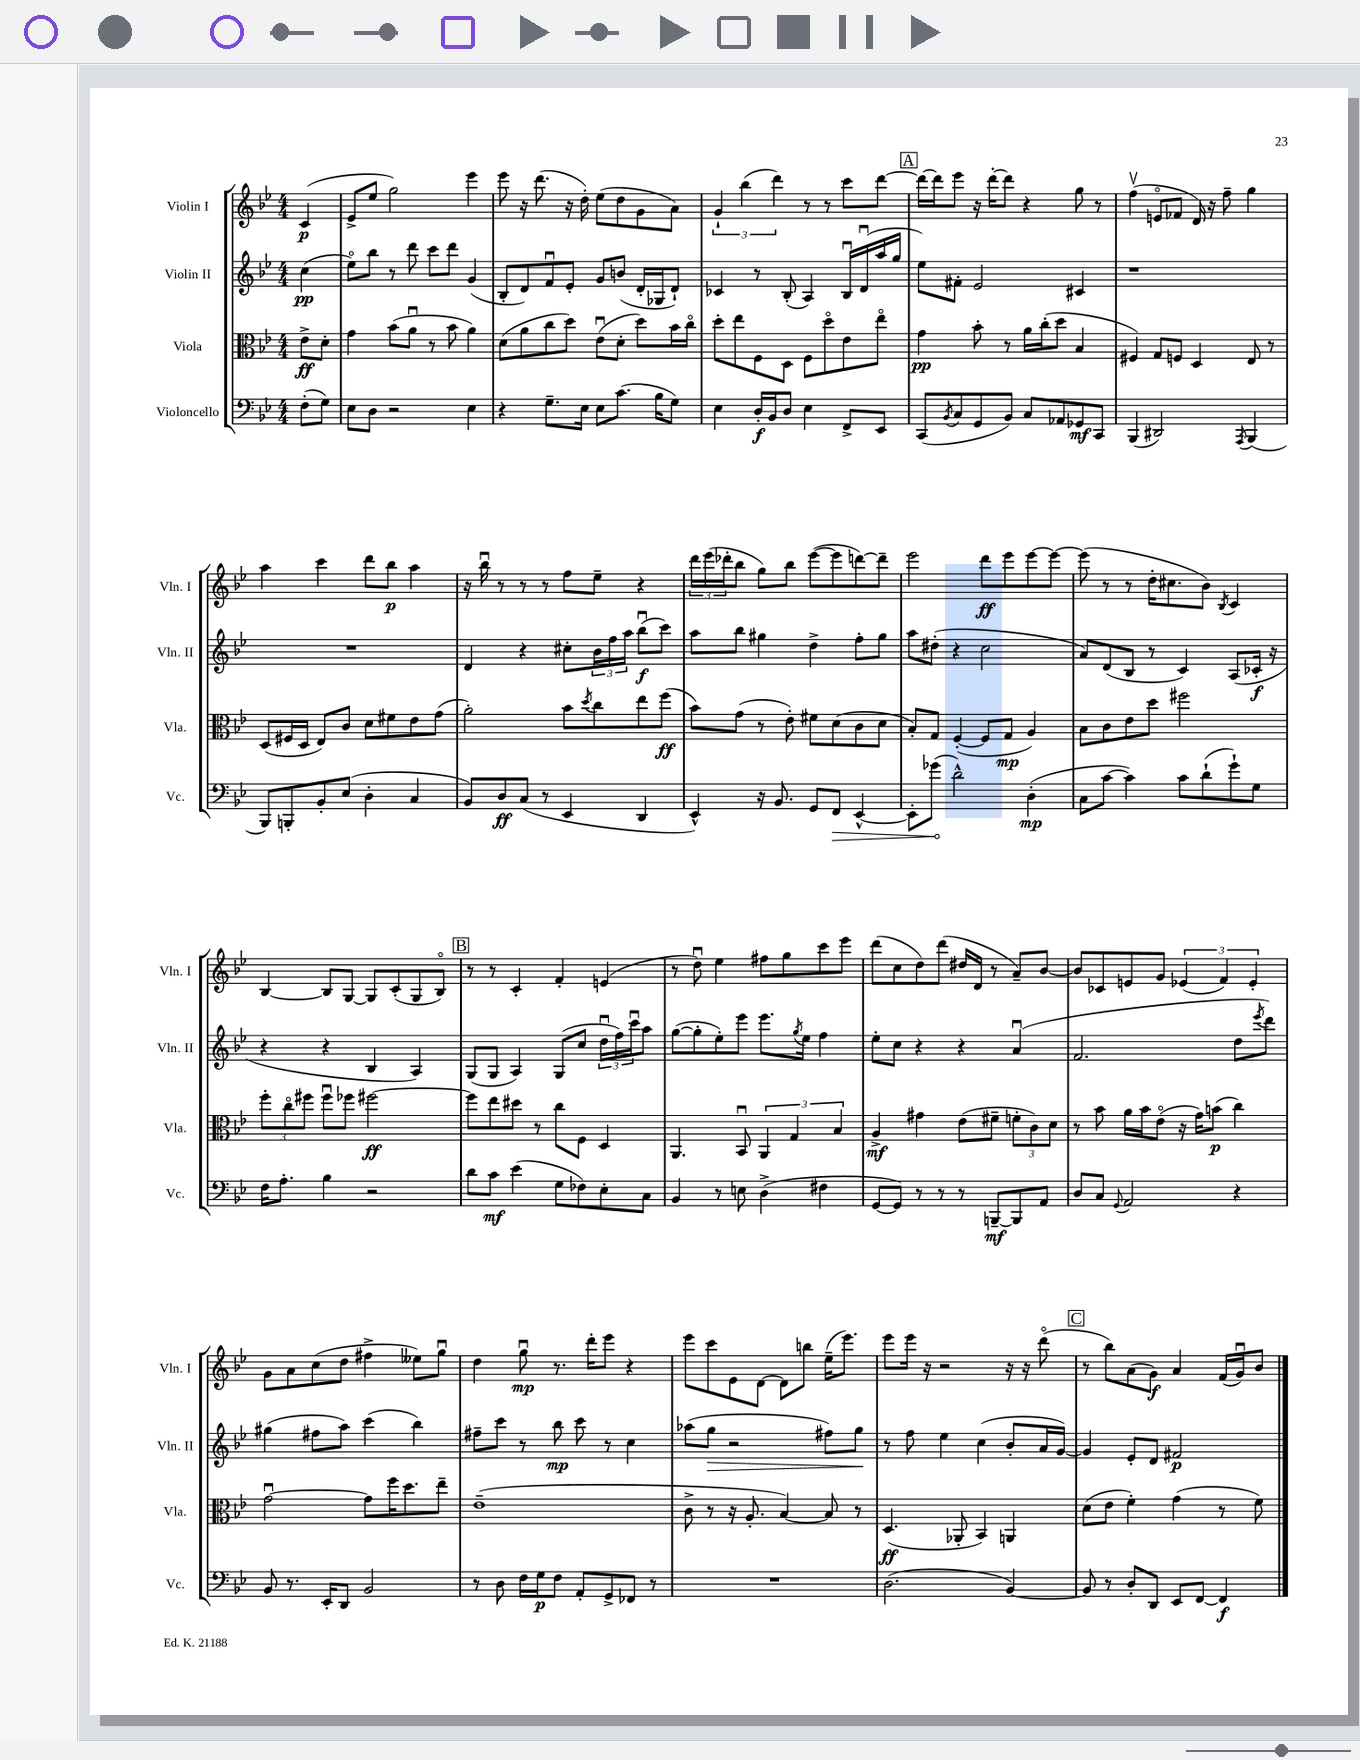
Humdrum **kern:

**kern	**dynam	**kern	**dynam	**kern	**dynam	**kern	**dynam
*part4	*part4	*part3	*part3	*part2	*part2	*part1	*part1
*staff4	*staff4	*staff3	*staff3	*staff2	*staff2	*staff1	*staff1
*I"Violoncello	*	*I"Viola	*	*I"Violin II	*	*I"Violin I	*
*I'Vc.	*	*I'Vla.	*	*I'Vln. II	*	*I'Vln. I	*
*clefF4	*	*clefC3	*	*clefG2	*	*clefG2	*
*k[b-e-]	*	*k[b-e-]	*	*k[b-e-]	*	*k[b-e-]	*
*M4/4	*	*M4/4	*	*M4/4	*	*M4/4	*
=	=	=	=	=	=	=	=
(8F'\L	.	8e-^\L	ff	(4cc\	pp	(4c/	p
8G\J)	.	8d'\J	.	.	.	.	.
=1	=1	=1	=1	=1	=1	=1	=1
8E-\L	.	4g\	.	8ee-\L)	.	8e-^/L	.
8D\J	.	.	.	8bb-\J	.	8ee-/J	.
2r	.	(8b-\L	.	8r	.	2gg\)	.
.	.	8au\J	.	8ddd\	.	.	.
.	.	8r	.	8ccc\L	.	.	.
.	.	8b-\	.	8ddd\J	.	.	.
4E-\	.	4a\)	.	(4g/	.	4eee-\	.
=2	=2	=2	=2	=2	=2	=2	=2
4r	.	(8d\L	.	8B-'/L	.	8eee-\	.
.	.	8a\	.	8d/)	.	16r	.
.	.	.	.	.	.	(8.ddd\	.
8.G~\L	.	8cc\	.	8fu/	.	.	.
.	.	8dd\J)	.	8e-'/J	.	16r	.
16E-\Jk	.	.	.	.	.	16dd'\)	.
8E-\L	.	(8e-u\L	.	8g/L	.	(8ee-\L	.
(8.c\J	.	8d'\J	.	(8bn/J	.	8dd\	.
.	.	8dd\L)	.	16d'/LL	.	8g\	.
16B-\KL	.	.	.	16G-X/J	.	.	.
8G\J)	.	16b-\L	.	8d`/J)	.	8a\J)	.
.	.	16cc\JJ	.	.	.	.	.
=3	=3	=3	=3	=3	=3	=3	=3
4E-\	.	8dd'\L	.	4c-X/	.	6g`/	.
.	.	8ee-\	.	.	.	.	.
.	.	.	.	.	.	(6bb-\	.
16D'/LL	f	8F\	.	8r	.	.	.
16BB-/J	.	.	.	.	.	.	.
.	.	.	.	.	.	6ddd\)	.
8D/J	.	8D\J	.	(8B-'/	.	.	.
4E-\	.	8F\L	.	4A/)	.	8r	.
.	.	8dd\	.	.	.	8r	.
8FF^/L	.	8e-\	.	16B-u/LL	.	8ccc\L	.
.	.	.	.	(16du/	.	.	.
8EE-/J	.	8ee-\J	.	16aa/	.	[8ddd\J	.
.	.	.	.	16gg/JJ	.	.	.
!!LO:REH:place=s1:t=A
=4	=4	=4	=4	=4	=4	=4	=4
(8CC/L	.	4g\	pp	8ee-\L)	.	16ddd\LL_	.
.	.	.	.	.	.	16ddd\J]	.
8qBB-/	.	.	.	.	.	.	.
8C/	.	.	.	8f#X'\J	.	8eee-\J	.
8GG/	.	8b-'\	.	2e-/	.	16r	.
.	.	.	.	.	.	[16ddd'\KL	.
8BB-/J)	.	8r	.	.	.	8ddd\J]	.
8C/L	.	16a\LL	.	.	.	4r	.
.	.	(16cc'\J	.	.	.	.	.
8AA-X/	.	8dd\J	.	.	.	.	.
8GG-X/	mf	4B-/	.	4c#X/	.	8gg\	.
8CC/J	.	.	.	.	.	8r	.
=5	=5	=5	=5	=5	=5	=5	=5
(4BBB-/	.	4F#X/)	.	1r	.	(4ffv\	.
2DD#X/)	.	8G/L	.	.	.	8en/L	.
.	.	8Fn/J	.	.	.	8f-X/J	.
.	.	4D/	.	.	.	16d/)	.
.	.	.	.	.	.	16r	.
.	.	.	.	.	.	8ff~\	.
8qAAA/	.	.	.	.	.	.	.
(4BBB-/	.	8E-/	.	.	.	4gg\	.
.	.	8r	.	.	.	.	.
!!LO:LB:g=z
=6	=6	=6	=6	=6	=6	=6	=6
8BBB-/L)	.	(8D/L	.	1r	.	4aa\	.
8BBBn'/	.	16F#X/L	.	.	.	.	.
.	.	16D/JJ	.	.	.	.	.
8BB-'/	.	8E-/L)	.	.	.	4ccc\	.
(8E-/J	.	8c/J	.	.	.	.	.
4D'\	.	8d\L	.	.	.	8ddd\L	.
.	.	8f#X\	.	.	.	8bb-\J	p
4C/	.	8e-\	.	.	.	4aa\	.
.	.	(8g\J	.	.	.	.	.
=7	=7	=7	=7	=7	=7	=7	=7
8BB-/L)	.	2a'\)	.	4d/	.	16r	.
.	.	.	.	.	.	16bb-u\	.
8D/	ff	.	.	.	.	8r	.
(8C/J	.	.	.	4r	.	8r	.
8r	.	.	.	.	.	8r	.
4EE-/	.	8b-\L	.	8cc#X'\L	.	8ff\L	.
.	.	8qdd/	.	.	.	.	.
.	.	8cc\	.	24b-\L	.	8ee-~\J	.
.	.	.	.	24ff\	.	.	.
.	.	.	.	24aa\JJ	.	.	.
4DD/	.	8ee-\	.	(8bb-u\L	f	4r	.
.	.	(8ff\J	ff	8ccc\J)	.	.	.
=8	=8	=8	=8	=8	=8	=8	=8
4EE-^^/)	.	8b-\L)	.	8aa\L	.	24ddd\LL	.
.	.	.	.	.	.	(24eee-\	.
.	.	.	.	.	.	24ddd-X'\J	.
.	.	(8g\J	.	8bb-\J	.	8bb-\J	.
16r	.	8r	.	4gg#X\	.	8gg\L)	.
8.BB-/	.	.	.	.	.	.	.
.	.	8e-'\)	.	.	.	8bb-\J	.
8GG/L	.	8f#X\L	.	4dd^\	.	([8eee-\L	.
!	!LO:HP:b	!	!	!	!	!	!
8FF/J	>	(8d\	.	.	.	8eee-\]	.
[4EE-^^/	.	8c\	.	8ff'\L	.	[8dddn\)	.
.	.	8d\J	.	8gg#\J	.	8ddd~\J]	.
=9	=9	=9	=9	=9	=9	=9	=9
8EE-'\L]	.	8B-'/L)	.	8aa\L	.	2eee-\	.
(8g-X\J	.	8G/J	.	(8dd#X'\J	.	.	.
2d^^\)	]	([4F'/	.	4r	.	.	.
.	.	8F/L]	.	2cc\	.	8ddd\L	ff
.	.	8G/J	mp	.	.	8eee-\	.
(4D'\	mp	4A/)	.	.	.	[8eee-\	.
.	.	.	.	.	.	8eee-\J_	.
=10	=10	=10	=10	=10	=10	=10	=10
8C\L	.	8B-\L	.	8a/L)	.	(8eee-\]	.
[8c\J	.	8c\	.	(8d/	.	8r	.
4c\])	.	8e-\	.	8B-/J	.	8r	.
.	.	8dd\J	.	8r	.	16dd'\KL	.
.	.	.	.	.	.	8.cc#X\	.
8c\L	.	2ff#X\	.	4c/)	.	.	.
(8d`\	.	.	.	.	.	8b-\J)	.
.	.	.	.	.	.	8qB-/	.
8g`\)	.	.	.	(8A/L	.	4c/	.
8G\J	.	.	.	16c-X'/Jk	f	.	.
.	.	.	.	16r	.	.	.
!!LO:LB:g=z
=11	=11	=11	=11	=11	=11	=11	=11
16F\KL	.	12ff'\L	.	4r	.	[4B-/	.
8.A'\J	.	.	.	.	.	.	.
.	.	12cc\	.	.	.	.	.
.	.	12ff#X\J	.	.	.	.	.
4B-\	.	8ff#u\L	.	4r	.	8B-/L]	.
.	.	8ff-X\J	.	.	.	[8G/J	.
2r	.	[2ff#X\	ff	4B-/	.	8G/L]	.
.	.	.	.	.	.	(8c'/	.
.	.	.	.	4A/)	.	8G/	.
.	.	.	.	.	.	8B-/J)	.
!!LO:REH:place=s1:t=B
=12	=12	=12	=12	=12	=12	=12	=12
8d\L	.	8ff#\L]	.	(8G/L	.	8r	.
8c\J	mf	8ee-\	.	8G/J	.	8r	.
(4e-\	.	8dd#X\J	.	4A/)	.	4c'/	.
.	.	8r	.	.	.	.	.
8G\L	.	8cc\L	.	(8G/L	.	4f'/	.
8F-X\)	.	8F\J	.	8cc/J	.	.	.
8E-'\	.	4D/	.	24ddu\LL	.	(4en/	.
.	.	.	.	24ff\)	.	.	.
.	.	.	.	24cccu\J	.	.	.
8C\J	.	.	.	8aa\J	.	.	.
=13	=13	=13	=13	=13	=13	=13	=13
4BB-/	.	4.AA/	.	([8gg\L	.	8r	.
.	.	.	.	8gg'\]	.	8ddu\)	.
8r	.	.	.	8ee-'\)	.	4ee-\	.
8En\	.	8BB-u/	.	8eee-\J	.	.	.
(4D^\	.	6AA/	.	8.eee-\L	.	8ff#X\L	.
.	.	.	.	.	.	8gg\	.
.	.	6G/	.	.	.	.	.
.	.	.	.	8qgg/	.	.	.
.	.	.	.	16ee-\Jk	.	.	.
4F#X\	.	.	.	4ff\	.	8ccc\	.
.	.	6B-/	.	.	.	.	.
.	.	.	.	.	.	8eee-\J	.
=14	=14	=14	=14	=14	=14	=14	=14
[8GG/L	.	4A^/	mf	8ee-'\L	.	(8ddd\L	.
8GG/J])	.	.	.	8cc\J	.	8cc\	.
8r	.	4g#X\	.	4r	.	8dd\)	.
8r	.	.	.	.	.	(8ddd\J	.
8r	.	(8e-\L	.	4r	.	16dd#X/LL	.
.	.	.	.	.	.	16d/JJ	.
[8BBBn~/L	mf	8f#X~\J	.	.	.	8r	.
8BBB/]	.	12fn'\L	.	(4au/	.	8a~/L)	.
.	.	12c\)	.	.	.	.	.
8AA/J	.	.	.	.	.	[8b-/J	.
.	.	12d\J	.	.	.	.	.
=15	=15	=15	=15	=15	=15	=15	=15
8D/L	.	8r	.	2.f/	.	8b-/L]	.
8C/J	.	8b-\	.	.	.	8c-X/	.
8qqGG/	.	.	.	.	.	.	.
2AA/	.	16a\LL	.	.	.	8en/	.
.	.	16b-\J	.	.	.	.	.
.	.	(8e-\J	.	.	.	8g/J	.
.	.	16r	.	.	.	(6e-X/	.
.	.	16g\KL)	.	.	.	.	.
.	.	(8bn\J	p	.	.	.	.
.	.	.	.	.	.	6f/)	.
4r	.	4cc\)	.	8dd\L	.	.	.
.	.	.	.	.	.	6e-'/	.
.	.	.	.	8qeee-/	.	.	.
.	.	.	.	8ddd\J)	.	.	.
!!LO:LB:g=z
=16	=16	=16	=16	=16	=16	=16	=16
8BB-/	.	[2gu\	.	(4gg#X\	.	8g\L	.
8.r	.	.	.	.	.	8a\	.
.	.	.	.	8ff#X\L	.	(8cc\	.
16EE-'/KL	.	.	.	.	.	.	.
8DD/J	.	.	.	8aa\J)	.	8dd\J	.
2BB-/	.	8g\L]	.	(4ccc\	.	4ff#X^\	.
.	.	16ff\K	.	.	.	.	.
.	.	8.dd\	.	.	.	.	.
.	.	.	.	4bb-\)	.	8ee--X\L)	.
.	.	8ee-~\J	.	.	.	8ggu\J	.
=17	=17	=17	=17	=17	=17	=17	=17
8r	.	(1e-~	.	8ff#X~\L	.	4dd\	.
8D\	.	.	.	8ccc\J	.	.	.
16F\LL	.	.	.	8r	.	8ggu\	mp
16G\J	p	.	.	.	.	.	.
8F\J	.	.	.	8bb-\	mp	8.r	.
8AA'/L	.	.	.	8ccc\	.	.	.
.	.	.	.	.	.	16ddd'\KL	.
8GG^/	.	.	.	8r	.	8eee-\J	.
8FF-X/J	.	.	.	4cc\	.	4r	.
8r	.	.	.	.	.	.	.
=18	=18	=18	=18	=18	=18	=18	=18
1r	.	8c^\	.	(8aa-X\L	.	8eee-\L	.
!	!	!	!	!	!LO:HP:b	!	!
.	.	8r	.	8gg\J	>	8ccc\	.
.	.	16r	.	2r	.	8e-\	.
.	.	8.A'/	.	.	.	.	.
.	.	.	.	.	.	[8d\J	.
.	.	[4B-/)	.	.	.	8d\L]	.
.	.	.	.	.	.	8bbn\J	.
.	.	8B-/]	.	8ff#X\L)	.	(16ee-~\KL	.
.	.	.	.	.	.	8.eee-\J)	.
.	.	8r	.	8gg\J	.	.	.
.	.	.	.	.	]	.	.
=19	=19	=19	=19	=19	=19	=19	=19
(2.D\	.	(4.D/	ff	8r	.	8eee-\L	.
.	.	.	.	8ff\	.	16eee-\Jk	.
.	.	.	.	.	.	16r	.
.	.	.	.	4ee-\	.	2r	.
.	.	8AA-X'/	.	.	.	.	.
.	.	4BB-/)	.	(4cc\	.	.	.
[4BB-/)	.	4AAn/	.	8b-'/L	.	16r	.
.	.	.	.	.	.	16r	.
.	.	.	.	16a/L	.	(8ddd\	.
.	.	.	.	[16g/JJ)	.	.	.
!!LO:REH:place=s1:t=C
=20	=20	=20	=20	=20	=20	=20	=20
8BB-/]	.	(8d\L	.	4g/]	.	8r	.
8r	.	8e-\J	.	.	.	8bb-\L)	.
8D'/L	.	4f'\)	.	8e-'/L	.	(8a\	.
8DD/J	.	.	.	8d/J	.	8g\J)	f
8EE-/L	.	(4g\	.	2f#X/	p	4a/	.
[8FF/J	.	.	.	.	.	.	.
4FF/]	f	8r	.	.	.	(16f/LL	.
.	.	.	.	.	.	16gu/J)	.
.	.	8f\)	.	.	.	8b-/J	.
==	==	==	==	==	==	==	==
*-	*-	*-	*-	*-	*-	*-	*-
